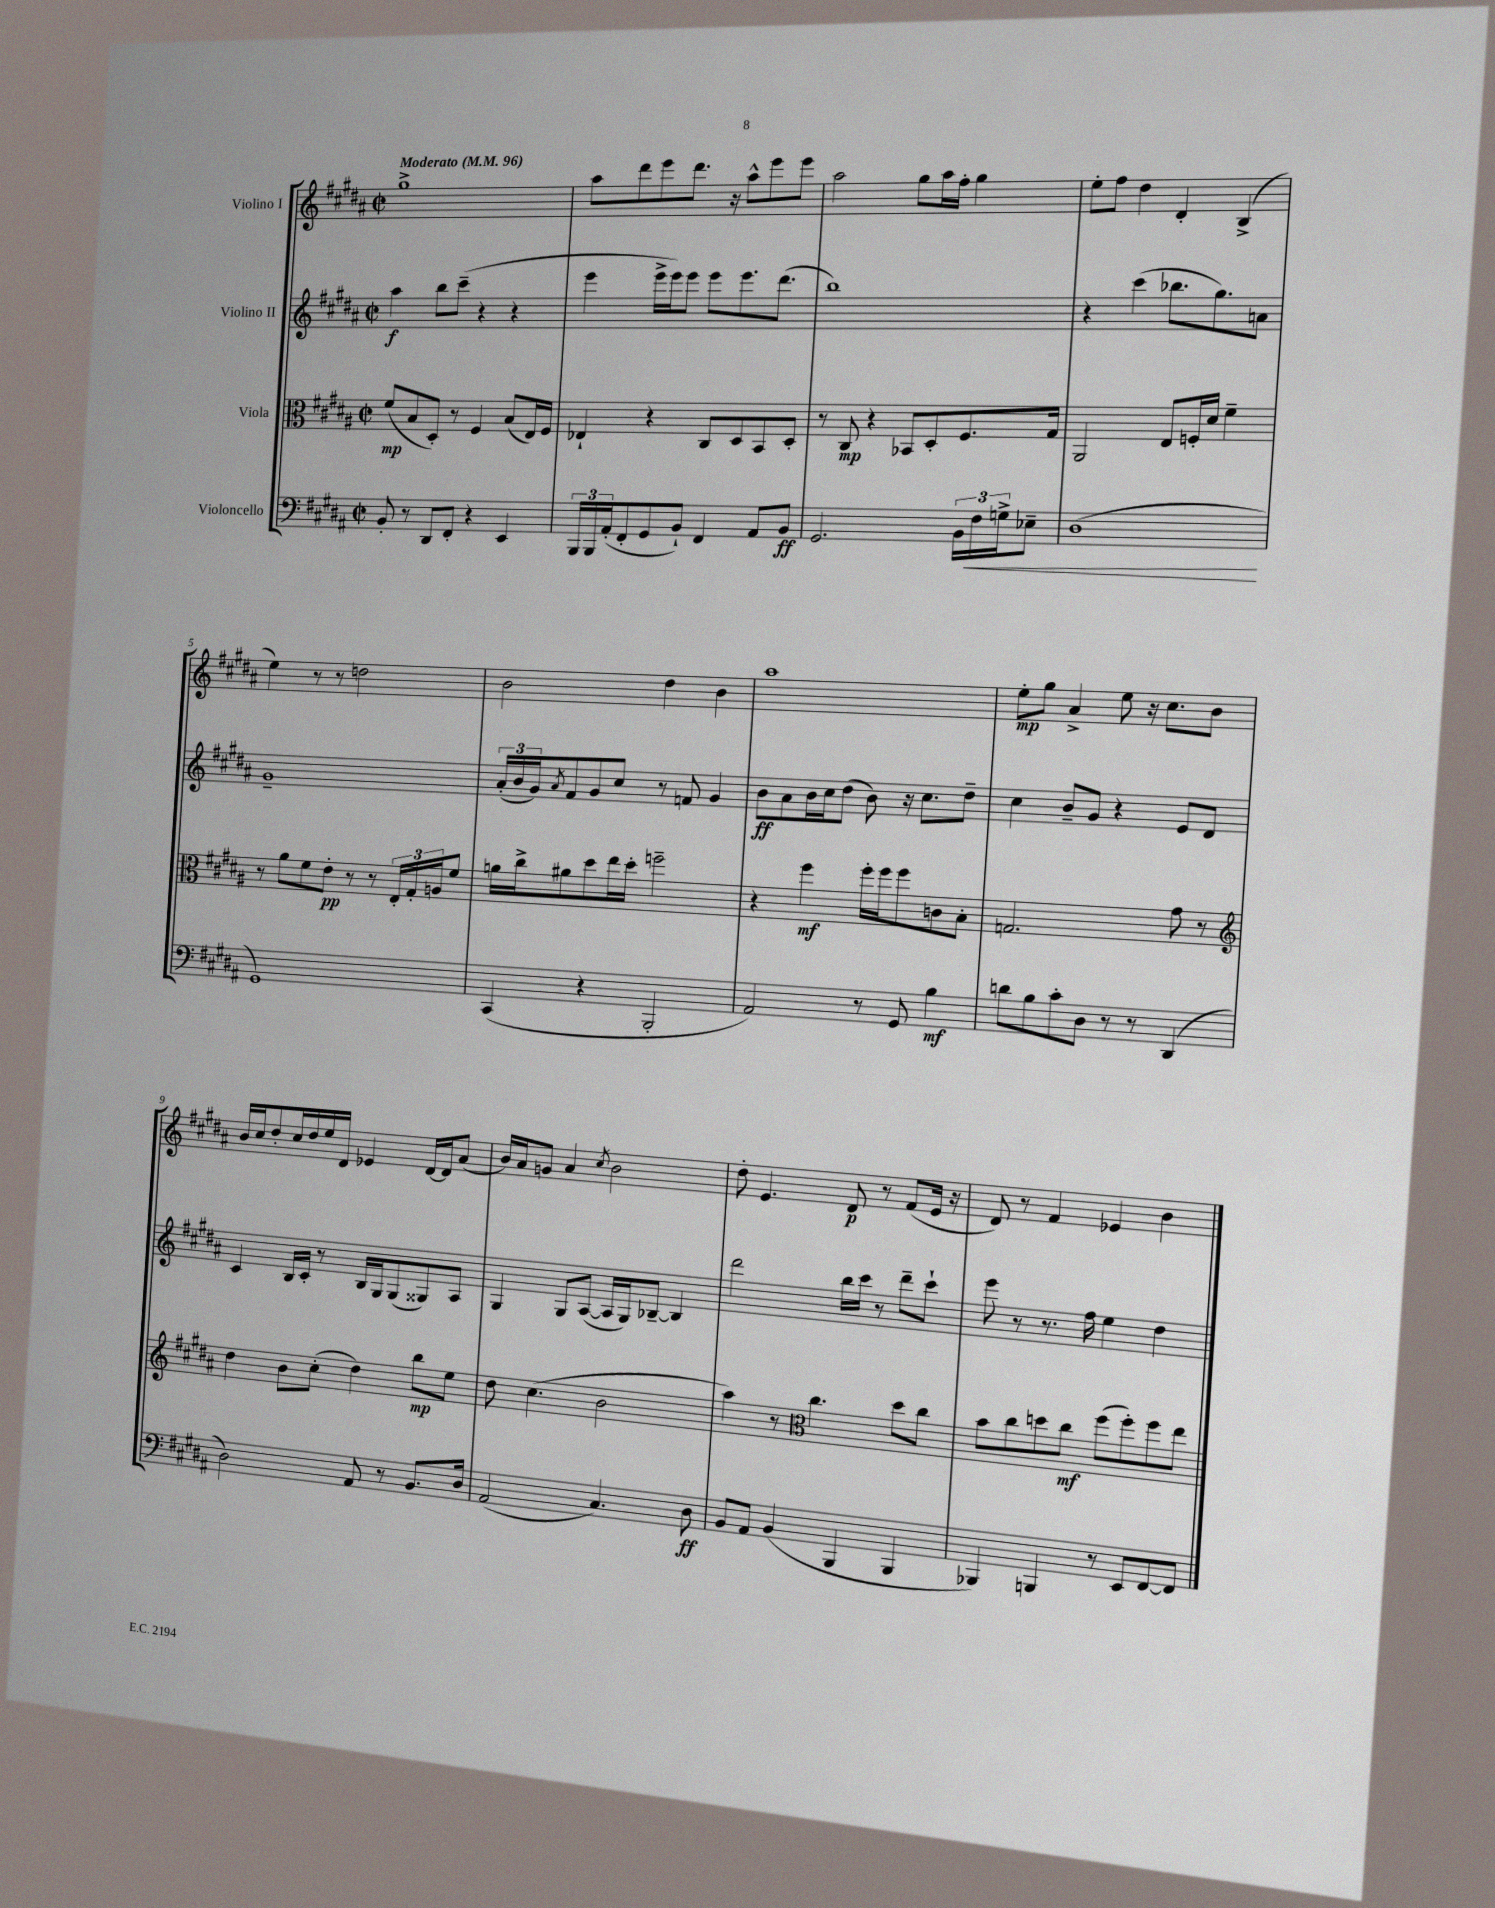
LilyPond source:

<<
\new StaffGroup <<
\new Staff = "s0" \with { instrumentName = "Violino I" } {
    \clef treble \key b \major \defaultTimeSignature \time 2/2 \tempo "Moderato" 4 = 96
    gis''1-> |
    ais''8 dis'''8 e'''8 dis'''8. r16 ais''8-^ e'''8 e'''8 |
    ais''2 gis''8 ais''16 fis''16-. gis''4 |
    e''8-. fis''8 dis''4 dis'4-. b4->( |
    e''4) r8 r8 d''2 |
    b'2 dis''4 b'4 |
    ais''1 |
    e''8-.\mp gis''8 ais'4-> e''8 r16 cis''8. b'8 |
    b'16 cis''16 dis''8-. cis''16 dis''16 e''16 dis'16 ees'4 dis'16~ dis'16 ais'8( |
    b'16) ais'16 g'8 ais'4 \acciaccatura { cis''8 } b'2 |
    dis''8-. e'4. dis'8\p r8 fis'8( e'16 r16 |
    dis'8) r8 fis'4 ees'4 b'4 \bar "|." |
}
\new Staff = "s1" \with { instrumentName = "Violino II" } {
    \clef treble \key b \major \defaultTimeSignature \time 2/2
    ais''4\f b''8 cis'''8--( r4 r4 |
    e'''4 e'''16-> e'''16) e'''8 e'''8 e'''8. dis'''8.( |
    b''1) |
    r4 cis'''4( bes''8. gis''8.) a'8 |
    gis'1-- |
    \tuplet 3/2 { ais'16-.( b'16 gis'16) } \acciaccatura { ais'8 } fis'8 gis'8 cis''8 r8 f'8 gis'4 |
    b'8\ff ais'8 b'16 cis''16 dis''8( b'8) r16 cis''8. dis''8-- |
    cis''4 b'8-- gis'8 r4 e'8 dis'8 |
    cis'4 b16 cis'16-. r8 b16 gis16 gis8( gisis8) ais8 |
    gis4 gis8 ais8~( ais16 gis16) bes8~-- bes4 |
    dis'''2 b''16 cis'''16 r8 dis'''8-- cis'''8-! |
    e'''8 r8 r8. fis''16 e''4 dis''4 \bar "|." |
}
\new Staff = "s2" \with { instrumentName = "Viola" } {
    \clef alto \key b \major \defaultTimeSignature \time 2/2
    fis'8\mp( b8 dis8-.) r8 fis4 b8( e16) fis16 |
    ees4-! r4 cis8 dis8 b,8 dis8-. |
    r8 cis8\mp r4 bes,8 dis8-. fis8. gis16 |
    ais,2 e8 f16-. dis'16 fis'4-- |
    r8 ais'8 fis'8 e'8-.\pp r8 r8 \tuplet 3/2 { e16-. gis16-. a16 } fis'8 |
    a'16 cis''16-> ais'8 dis''8 e''16 dis''16-. f''2-- |
    r4 fis''4\mf fis''16-. fis''16 fis''8 c'8 b8-. |
    g2. gis'8 r8 |
    \clef treble dis''4 b'8 cis''8-.( dis''4) b''8\mp e''8 |
    dis''8 cis''4.( b'2 |
    ais''4) r8 \clef alto cis''4. dis''8 cis''8 |
    b'8 cis''8 d''8 cis''8\mf fis''8( fis''8-.) fis''8 e''8 \bar "|." |
}
\new Staff = "s3" \with { instrumentName = "Violoncello" } {
    \clef bass \key b \major \defaultTimeSignature \time 2/2
    b,8-. r8 dis,8 fis,8-. r4 e,4 |
    \tuplet 3/2 { b,,16 b,,16 ais,16-.( } fis,8-. gis,8 b,8-!) fis,4 ais,8 b,8\ff |
    gis,2. \tuplet 3/2 { b,16 fis16\< g16-> } ees8-- |
    dis1\!( |
    gis,1) |
    cis,4( r4 b,,2-. |
    ais,2) r8 gis,8 b4\mf |
    d'8 b8 cis'8-. dis8 r8 r8 dis,4( |
    dis2) ais,8 r8 b,8. dis16 |
    ais,2( cis4.) dis8\ff |
    b,8 ais,8 b,4( b,,4 b,,4 |
    bes,,4) b,,4 r8 e,8 fis,8~ fis,8 \bar "|." |
}
>>
>>
